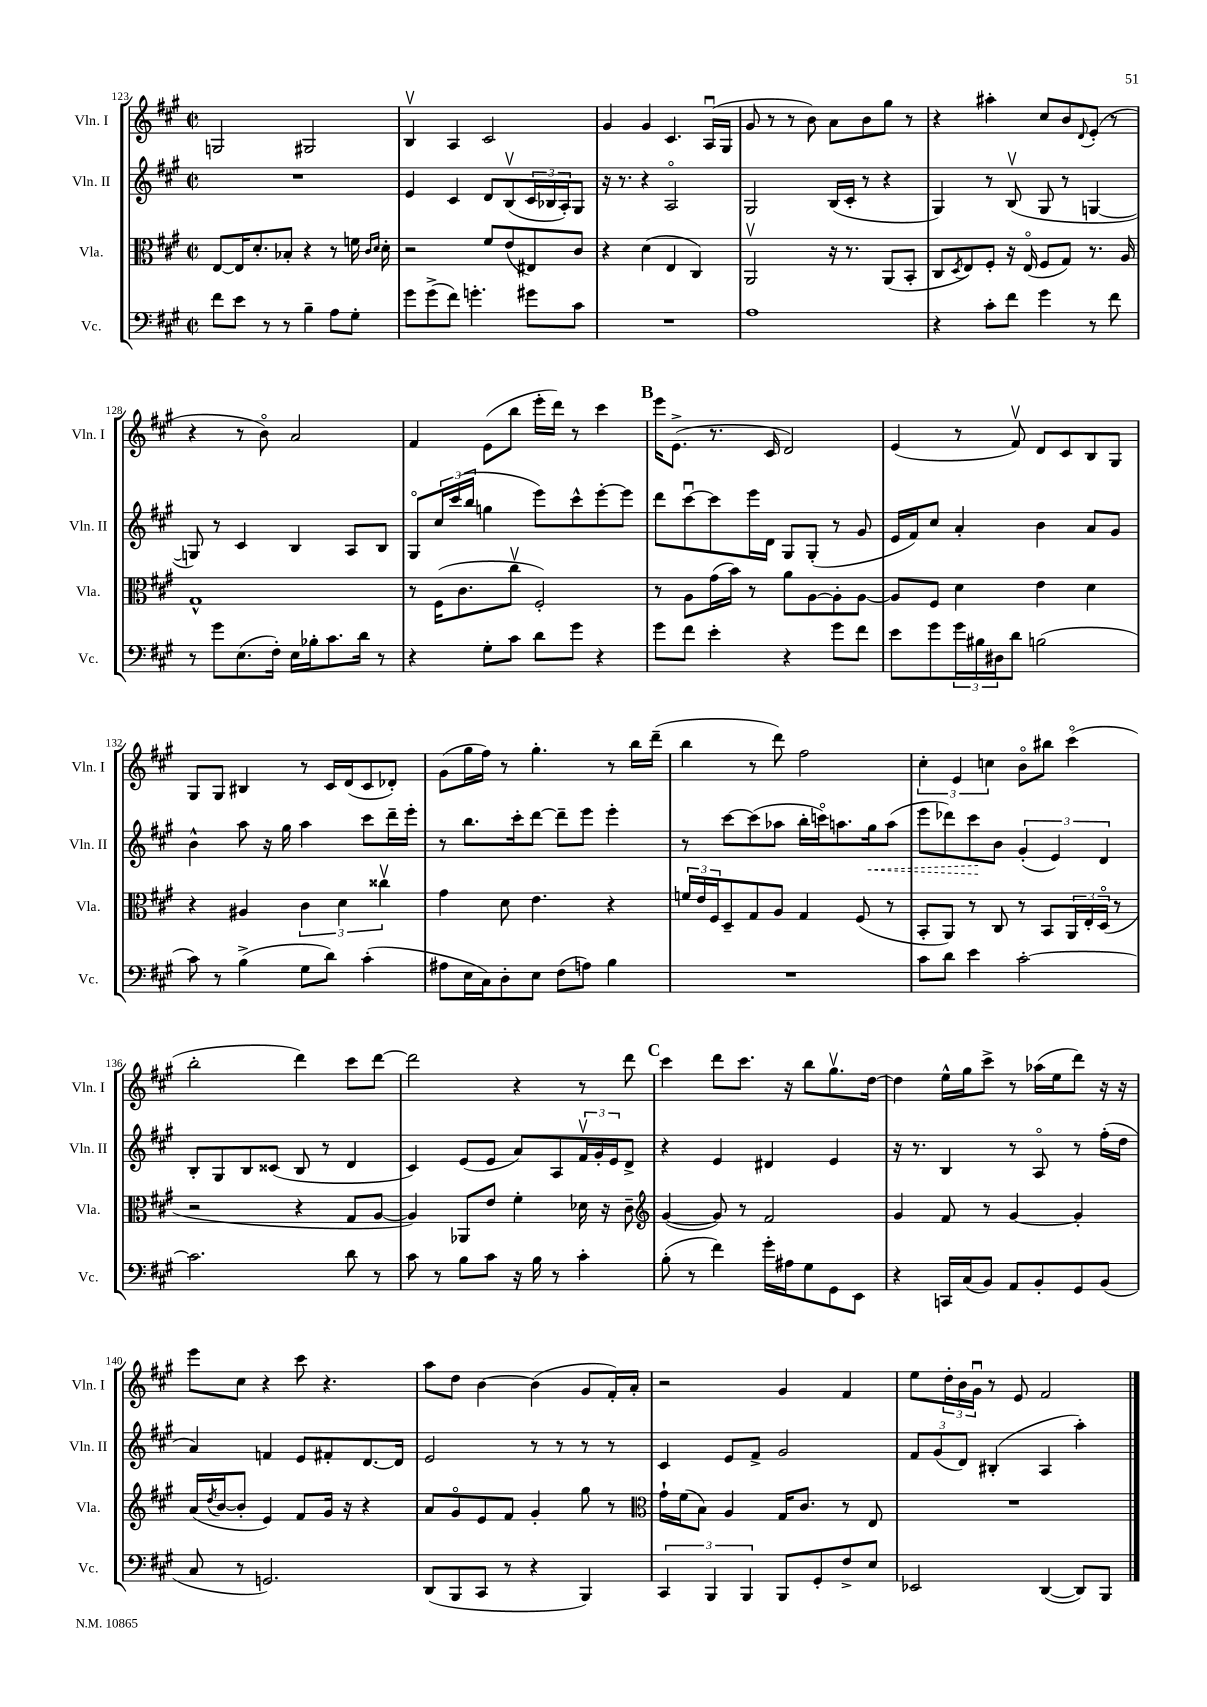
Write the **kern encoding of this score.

**kern	**kern	**kern	**dynam	**kern
*part4	*part3	*part2	*part2	*part1
*staff4	*staff3	*staff2	*staff2	*staff1
*I"Vc.	*I"Vla.	*I"Vln. II	*	*I"Vln. I
*I'Vc.	*I'Vla.	*I'Vln. II	*	*I'Vln. I
*clefF4	*clefC3	*clefG2	*	*clefG2
*k[f#c#g#]	*k[f#c#g#]	*k[f#c#g#]	*	*k[f#c#g#]
*M2/2	*M2/2	*M2/2	*	*M2/2
*met(c|)	*met(c|)	*met(c|)	*	*met(c|)
=123	=123	=123	=123	=123
8f#\L	[8E/L	1r	.	2Gn/
8e\J	16E/K]	.	.	.
.	8.d'/	.	.	.
8r	.	.	.	.
8r	8B-X'/J	.	.	.
4B~\	4r	.	.	2G#X/
8A\L	8r	.	.	.
8G#'\J	16fn\	.	.	.
.	16qqc#/LL	.	.	.
.	16qqd/JJ	.	.	.
.	16d'\	.	.	.
=124	=124	=124	=124	=124
8g#\L	2r	4e/	.	4Bv/
(8g#^\	.	.	.	.
8f#\J)	.	4c#/	.	4A/
4.gn'\	.	.	.	.
.	8f#/L	8d/L	.	2c#/
.	(8e/	(8Bv/	.	.
8g#X\L	8E#X/)	24c#/L	.	.
.	.	24B-X/	.	.
.	.	24A'/J)	.	.
8c#\J	8c#/J	8G#/J	.	.
=125	=125	=125	=125	=125
1r	4r	16r	.	4g#/
.	.	8.r	.	.
.	(4d\	4r	.	4g#/
.	4E/	2A/	.	4.c#/
.	4C#/)	.	.	.
.	.	.	.	(16Au/LL
.	.	.	.	16G#/JJ
=126	=126	=126	=126	=126
1A	2AAv/	2G#/	.	8g#/
.	.	.	.	8r
.	.	.	.	8r
.	.	.	.	8b\)
.	16r	(16B/LL	.	8a\L
.	8.r	16c#'/JJ	.	.
.	.	8r	.	8b\
.	(8AA/L	4r	.	8gg#\J
.	8BB'/J	.	.	8r
=127	=127	=127	=127	=127
4r	8C#/L	4G#/)	.	4r
.	8qD/	.	.	.
.	8E/)	.	.	.
8c#'\L	8F#'/J	8r	.	4aa#X'\
8f#\J	16r	(8Bv/	.	.
.	(16E/	.	.	.
4g#\	8F#/L	8G#/	.	8cc#/L
.	8G#/J)	8r	.	8b/
.	.	.	.	8qqd/
8r	8.r	[4Gn/	.	(8e'/J
8f#\	.	.	.	8r
.	16A/	.	.	.
!!LO:LB:g=z
=128	=128	=128	=128	=128
8r	1G#^^	8Gn/])	.	4r
8g#\L	.	8r	.	.
(8.E\	.	4c#/	.	8r
.	.	.	.	8b\)
16F#'\Jk)	.	.	.	.
16E\LL	.	4B/	.	2a/
16B-X'\J	.	.	.	.
8.c#\	.	.	.	.
.	.	8A/L	.	.
16d\Jk	.	.	.	.
8r	.	8B/J	.	.
=129	=129	=129	=129	=129
4r	8r	8G#/L	.	4f#/
.	(16F#\KL	24cc#/L	.	.
.	.	(24ccc#/	.	.
.	8.c#\	.	.	.
.	.	24bb/JJ	.	.
8G#'\L	.	4ggn\	.	(8e\L
8c#\J	8cc#v\J	.	.	8bb\J
8d\L	2F#'/)	8eee\L)	.	16eee'\LL
.	.	.	.	16ddd\JJ)
8g#\J	.	8ccc#^^\	.	8r
4r	.	[8eee'\	.	4ccc#\
.	.	8eee\J]	.	.
!!LO:REH:place=s1:t=B
=130	=130	=130	=130	=130
8g#\L	8r	8ddd\L	.	16eee\KL
.	.	.	.	(8.e^\J
8f#\J	8A\L	[8ccc#u\	.	.
4e'\	(16g#\L	8ccc#\]	.	8.r
.	16b\JJ)	.	.	.
.	8r	16eee\L	.	.
.	.	16d\JJ	.	16c#/
4r	8a\L	8G#/L	.	2d/)
.	[8A\	(8G#'/J	.	.
8g#\L	8A'\]	8r	.	.
8f#\J	[8A\J	8g#/	.	.
=131	=131	=131	=131	=131
8e\L	8A/L]	16e/LL	.	(4e/
.	.	16f#/J)	.	.
8g#\	8F#/J	8cc#/J	.	.
24g#\L	4d\	4a'/	.	8r
24B#X\	.	.	.	.
24D#X\J	.	.	.	.
8d\J	.	.	.	8f#v/)
(2Bn\	4e\	4b\	.	8d/L
.	.	.	.	8c#/
.	4d\	8a/L	.	8B/
.	.	8g#/J	.	8G#/J
!!LO:LB:g=z
=132	=132	=132	=132	=132
8c#\)	4r	4b^^\	.	8G#/L
8r	.	.	.	8G#/J
(4B^\	4A#X/	8aa\	.	4B#X/
.	.	16r	.	.
.	.	16gg#\	.	.
8G#\L	6c#\	4aa\	.	8r
8d\J)	.	.	.	16c#/LL
.	6d\	.	.	.
.	.	.	.	(16d/J
(4c#'\	.	8ccc#\L	.	8c#/
.	6cc##Xv\	.	.	.
.	.	16ddd~\L	.	8d-X'/J)
.	.	16eee'\JJ	.	.
=133	=133	=133	=133	=133
8A#X\L	4g#\	8r	.	(8g#\L
16E\L	.	8.bb\L	.	16gg#\L
16C#\J)	.	.	.	16ff#\JJ)
8D'\	8d\	.	.	8r
.	.	16ccc#'\k	.	.
8E\J	4.e\	[8ddd\J	.	4.gg#'\
(8F#\L	.	8ddd~\L]	.	.
8An\J)	.	8eee\J	.	.
4B\	4r	4eee'\	.	8r
.	.	.	.	16bb\LL
.	.	.	.	(16ddd~\JJ
=134	=134	=134	=134	=134
1r	24fn/LL	8r	.	4bb\
.	24e/	.	.	.
.	24F#/J	.	.	.
.	8D~/	[8ccc#\L	.	.
.	8G#/	(8ccc#\]	.	8r
.	8A/J	8aa-X\J	.	8ddd\)
.	4G#/	16bb'\LL	.	2ff#\
.	.	16cccn\J)	.	.
.	.	8.aan\	.	.
.	(8F#/	.	.	.
!	!	!	!LO:HP:b	!
.	.	16gg#\k	<	.
.	8r	(8aa\J	.	.
=135	=135	=135	=135	=135
8c#\L	8BB'/L	8eee\L	.	6cc#'\
8d\J	8AA/J)	8ddd-X\)	.	.
.	.	.	.	6e/
4e\	8r	8ccc#\	.	.
.	.	.	.	6ccn\
.	8C#/	8b\J	[	.
[2c#'\	8r	(6g#'/	.	8b\L
.	8BB/L	.	.	8bb#X\J
.	.	6e/)	.	.
.	24AA/L	.	.	(4ccc#\
.	24E'/	.	.	.
.	(24D/JJ	6d/	.	.
.	8r	.	.	.
!!LO:LB:g=z
=136	=136	=136	=136	=136
2.c#\]	2r	8B'/L	.	2bb'\
.	.	8G#/	.	.
.	.	8B/	.	.
.	.	(8c##X/J	.	.
.	4r	8B/	.	4ddd\)
.	.	8r	.	.
8d\	8G#/L	4d/	.	8ccc#\L
8r	[8A/J	.	.	[8ddd\J
=137	=137	=137	=137	=137
8c#\	4A/])	4c#/)	.	2ddd\]
8r	.	.	.	.
8B\L	8AA-X/L	(8e/L	.	.
8c#\J	8e/J	8e/J	.	.
16r	4f#'\	8a/L)	.	4r
16B\	.	.	.	.
8r	.	8A/	.	.
4c#'\	16d-X\	24f#v/L	.	8r
.	.	24g#'/	.	.
.	16r	.	.	.
.	.	24e/J	.	.
.	8c#~\	8d^/J	.	8ddd\
!!LO:REH:place=s1:t=C
=138	=138	=138	=138	=138
*	*clefG2	*	*	*
(8B'\	([4g#/	4r	.	4ccc#\
8r	.	.	.	.
4f#\)	8g#/])	4e/	.	8ddd\L
.	8r	.	.	8.ccc#\J
16g#'\LL	2f#/	4d#X/	.	.
16A#X\J	.	.	.	16r
8G#\	.	.	.	8bb\L
8GG#\	.	4e/	.	8.gg#v\
8EE\J	.	.	.	.
.	.	.	.	[16dd\Jk
=139	=139	=139	=139	=139
4r	4g#/	16r	.	4dd\]
.	.	8.r	.	.
16CCn/LL	8f#/	4B/	.	16ee^^\LL
(16C#/J	.	.	.	16gg#\J
8BB/J)	8r	.	.	8ccc#^\J
8AA/L	[4g#/	8r	.	8r
8BB'/	.	8A/	.	(16aa-X\LL
.	.	.	.	16ee\J
8GG#/	4g#'/]	8r	.	8ddd\J)
(8BB/J	.	(16ff#'\LL	.	16r
.	.	16dd\JJ	.	16r
!!LO:LB:g=z
=140	=140	=140	=140	=140
8C#/	(16a/LL	4a/)	.	8eee\L
.	8qdd/	.	.	.
.	[16b/J	.	.	.
8r	8b'/J]	.	.	8cc#\J
2.GGn/)	4e/)	4fn/	.	4r
.	8f#/L	8e/L	.	8ccc#\
.	16g#/Jk	8f#X'/	.	4.r
.	16r	.	.	.
.	4r	[8.d/	.	.
.	.	16d/Jk]	.	.
=141	=141	=141	=141	=141
(8DD/L	8a/L	2e/	.	8aa\L
8BBB/	8g#/	.	.	8dd\J
8CC#/J	8e/	.	.	[4b\
8r	8f#/J	.	.	.
4r	4g#'/	8r	.	(4b\]
.	.	8r	.	.
4BBB/)	8gg#\	8r	.	8g#/L
.	8r	8r	.	16f#'/L)
.	.	.	.	16a'/JJ
=142	=142	=142	=142	=142
*	*clefC3	*	*	*
6CC#/	16g#`\LL	4c#/	.	2r
.	(16f#\J	.	.	.
.	8B\J)	.	.	.
6BBB/	.	.	.	.
.	4A/	8e/L	.	.
6BBB/	.	.	.	.
.	.	8f#^/J	.	.
8BBB/L	16G#/KL	2g#/	.	4g#/
.	8.c#/J	.	.	.
8GG#'/	.	.	.	.
8F#^/	8r	.	.	4f#/
8E/J	8E/	.	.	.
=143	=143	=143	=143	=143
2EE-X/	1r	12f#/L	.	8ee\L
.	.	(12g#/	.	.
.	.	.	.	24dd'\L
.	.	12d/J)	.	24b\
.	.	.	.	24g#u\JJ
.	.	(4B#X'/	.	8r
.	.	.	.	8e/
([4DD/	.	4A/	.	2f#/
8DD/L])	.	4aa'\)	.	.
8BBB/J	.	.	.	.
==	==	==	==	==
*-	*-	*-	*-	*-
